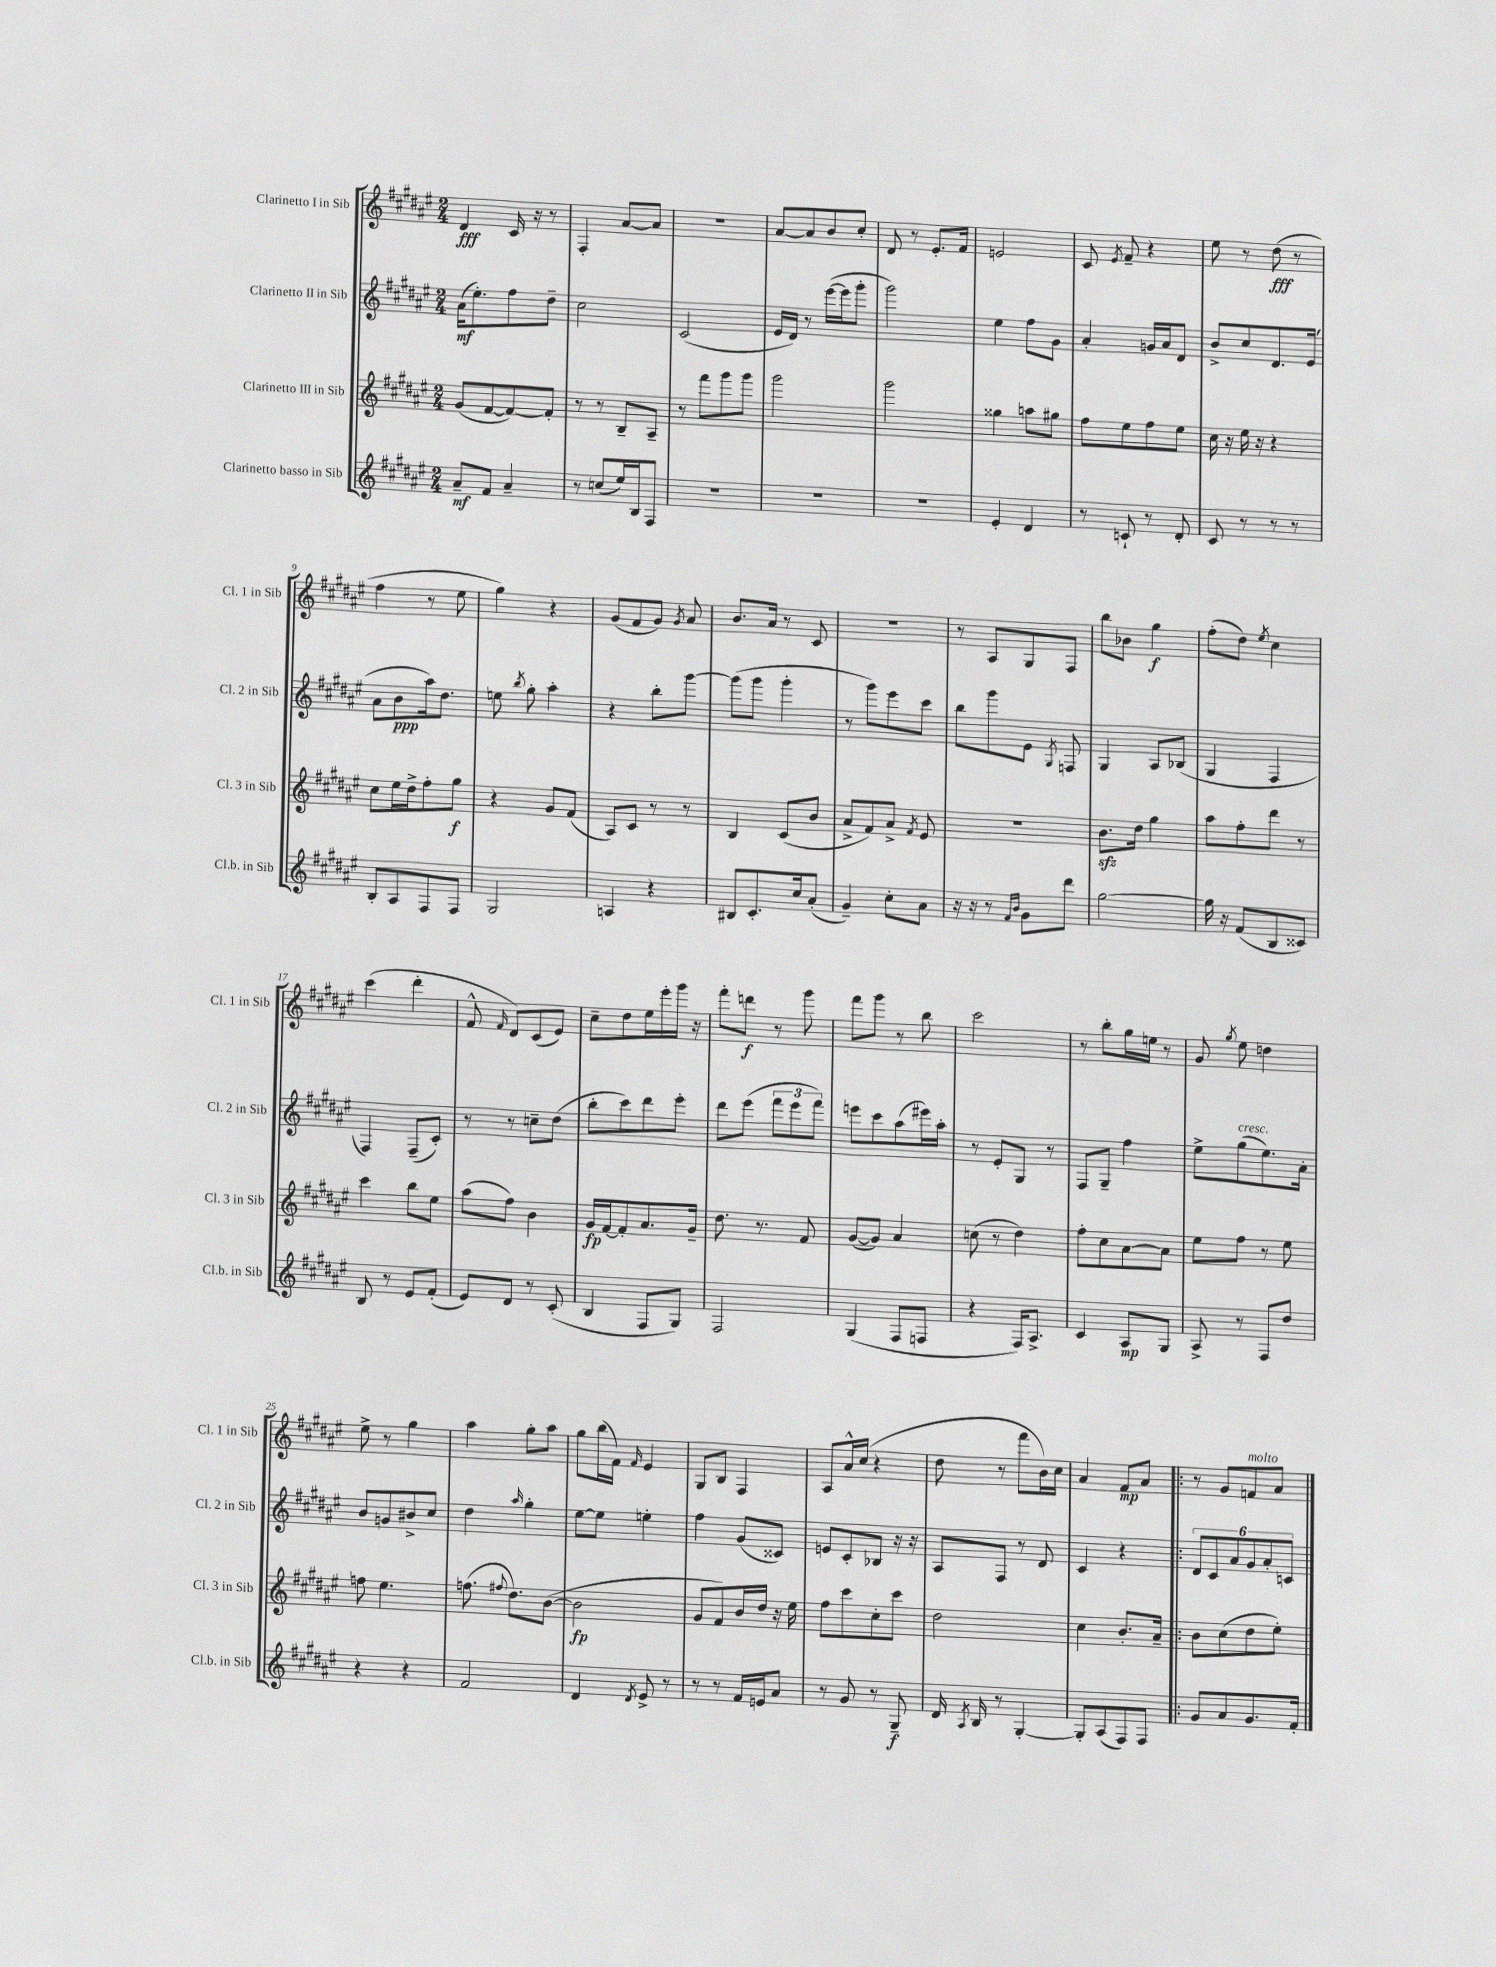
<<
\new StaffGroup <<
\new Staff = "s0" \with { instrumentName = "Clarinetto I in Sib" shortInstrumentName = "Cl. 1 in Sib" } {
    \clef treble \key fis \major \numericTimeSignature \time 2/4
    \autoBeamOff dis'4\fff cis'16 r16 r8 |
    fis4-. ais'8[~ ais'8] |
    R2 |
    ais'8[~ ais'8 b'8 cis''8]-. |
    dis'8 r8 eis'8.[-. fis'16] |
    e'2 |
    cis'8 \acciaccatura { eis'8 } fis'8-- r4 |
    eis''8 r8 dis''8\fff( r8 |
    fis''4 r8 eis''8 |
    gis''4) r4 |
    gis'8[( fis'8 gis'8]) \acciaccatura { gis'8 } ais'8 |
    b'8.[ ais'16] r8 cis'8 |
    r2 |
    r8 ais8[ gis8 fis8] |
    b''8[ bes'8] gis''4\f |
    fis''8[-.( dis''8]) \acciaccatura { eis''8 } cis''4 |
    cis'''4( dis'''4-. |
    fis'8-^ \grace { fis'16 } dis'8[) cis'8( eis'8]) |
    cis''8[-- dis''8 eis''16 eis'''16-. gis'''16] r16 |
    fis'''8[-. d'''8]\f r8 gis'''8 |
    fis'''8[ gis'''8] r8 b''8 |
    cis'''2 |
    r8 b''8[-. gis''16 e''16] r8 |
    gis'8 \acciaccatura { gis''8 } eis''8 d''4 |
    eis''8-> r8 gis''4 |
    ais''4 gis''8[-. ais''8] |
    gis''8[ b''16( fis'16]) \grace { fis'16 } eis'4 |
    gis8[ b8] fis4 |
    ais8[ ais'16-^ cis''16]( r4 |
    dis''8 r8 fis'''8[ b'16) cis''16] |
    ais'4 fis'8[\mp ais'8] |
    \bar ".|:" r8 gis'8[ f'8^\markup { \italic "molto" } ais'8] \bar "|." |
}
\new Staff = "s1" \with { instrumentName = "Clarinetto II in Sib" shortInstrumentName = "Cl. 2 in Sib" } {
    \clef treble \key fis \major \numericTimeSignature \time 2/4
    \autoBeamOff ais'16[\mf( eis''8.-.) fis''8 dis''8]-- |
    cis''2 |
    cis'2( |
    eis'16[ dis'16]) r8 eis'''16[~( eis'''16 gis'''8]-. |
    gis'''2) |
    eis''4 fis''8[ gis'8] |
    ais'4-. g'16[ ais'16 dis'8] |
    b'8[-> cis''8 dis'8. eis'16]( |
    ais'8[ b'8\ppp ais''16) dis''8.] |
    e''8 \acciaccatura { b''8 } gis''8-. ais''4-. |
    r4 b''8[-. gis'''8]~ |
    gis'''8[( gis'''8] gis'''4-. |
    r8 gis'''8[) eis'''8 cis'''8] |
    b''8[ gis'''8 eis'8] \acciaccatura { gis8 } f8 |
    gis4 ais8[ bes8]( |
    gis4 fis4 |
    fis4) fis8[--( cis'8]-.) |
    r8 r8 c''8[-- dis''8]( |
    b''8[-. cis'''8) dis'''8 eis'''8]-. |
    dis'''8[ eis'''8]( \tuplet 3/2 { fis'''8[ eis'''8 fis'''8]) } |
    e'''8[ cis'''8 ais''8( eis'''16) ais''16]-. |
    r8 eis'8[-. gis8] r8 |
    fis8[ gis8]-- fis''4 |
    eis''8[-> gis''8^\markup { \italic "cresc." }( eis''8.) ais'16]-. |
    b'8[ g'8 bis'8-> cis''8] |
    dis''4 \grace { ais''16 } gis''4-. |
    eis''8[~ eis''8] e''4-. |
    fis''4 gis'8[( cisis'8]) |
    e'8[ cis'8-. bes8] r16 r16 |
    ais8[ fis8] r8 dis'8 |
    cis'4 r4 |
    \bar ".|:" \tuplet 6/4 { dis'8[ cis'8 ais'8 gis'8 ais'8-. c'8] } \bar "|." |
}
\new Staff = "s2" \with { instrumentName = "Clarinetto III in Sib" shortInstrumentName = "Cl. 3 in Sib" } {
    \clef treble \key fis \major \numericTimeSignature \time 2/4
    \autoBeamOff gis'8[( fis'8~ fis'8~) fis'8]-. |
    r8 r8 b8[-- ais8]-- |
    r8 fis'''8[ gis'''8 gis'''8] |
    gis'''2 |
    gis'''2 |
    gisis''4 a''8[ gis''8] |
    fis''8[ eis''8 fis''8 eis''8] |
    cis''16 r16 eis''16 r16 r4 |
    cis''8[ eis''16 dis''16-> fis''8-. gis''8]\f |
    r4 gis'8[ fis'8]( |
    ais8[) cis'8] r8 r8 |
    b4 cis'8[( b'8] |
    ais'8[-> fis'8) ais'8]-> \acciaccatura { fis'8 } eis'8 |
    R2 |
    b'8.[\sfz dis''16] gis''4 |
    ais''8[ fis''8-. dis'''8] r8 |
    cis'''4 b''8[ eis''8] |
    ais''8[( fis''8]) b'4 |
    gis'16[\fp fis'16~ fis'8-. ais'8. gis'16]-- |
    dis''8. r8. fis'8 |
    gis'8[~( gis'8]) ais'4 |
    c''8( r8 dis''4) |
    fis''8[-. cis''8 ais'8~ ais'8] |
    eis''8[ fis''8] r8 eis''8 |
    f''8 eis''4. |
    f''8.( \appoggiatura { fis''8 } dis''8.[) b'8]~( |
    b'2\fp |
    gis'8[ fis'8) b'16 dis''16] r16 eis''16 |
    fis''8[ cis'''8 cis''8-. cis'''8] |
    dis''2 |
    cis''4 b'8.[-. ais'16]-- |
    \bar ".|:" b'8[ cis''8( dis''8 eis''8]-.) \bar "|." |
}
\new Staff = "s3" \with { instrumentName = "Clarinetto basso in Sib" shortInstrumentName = "Cl.b. in Sib" } {
    \clef treble \key fis \major \numericTimeSignature \time 2/4
    \autoBeamOff ais'8[--\mf fis'8] ais'4-- |
    r8 c''8[( eis''16) b16 fis8] |
    R2 |
    R2 |
    R2 |
    eis'4-. dis'4 |
    r8 c'8-! r8 dis'8-. |
    cis'8 r8 r8 r8 |
    b8[-. ais8 fis8 fis8] |
    gis2 |
    a4 r4 |
    bis8[ cis'8.-. cis''16 ais'8]-.( |
    gis'4--) cis''8[-. ais'8] |
    r16 r16 r8 \grace { fis'16[ b'16] } gis'8[ dis'''8] |
    gis''2~ |
    gis''16 r16 fis'8[( b8 cisis'8]) |
    b8 r8 eis'8[ fis'8]-.( |
    eis'8[) dis'8] r8 cis'8-.( |
    b4 fis8[ gis8]) |
    fis2 |
    gis4( fis8[ f8] |
    r4 fis16[) ais8.]-> |
    cis'4 ais8[\mp gis8] |
    ais8-> r8 fis8[ dis''8] |
    r4 r4 |
    fis'2 |
    dis'4 \acciaccatura { dis'8 } eis'8-> r8 |
    r8 r8 fis'16[ e'16 ais'8] |
    r8 gis'8 r8 gis8--\f |
    dis'16 \acciaccatura { ais8 } b16 r8 gis4~-. |
    gis8[-. ais8( fis8) fis8] |
    \bar ".|:" gis'8[ ais'8 gis'8. fis'16]-. \bar "|." |
}
>>
>>
